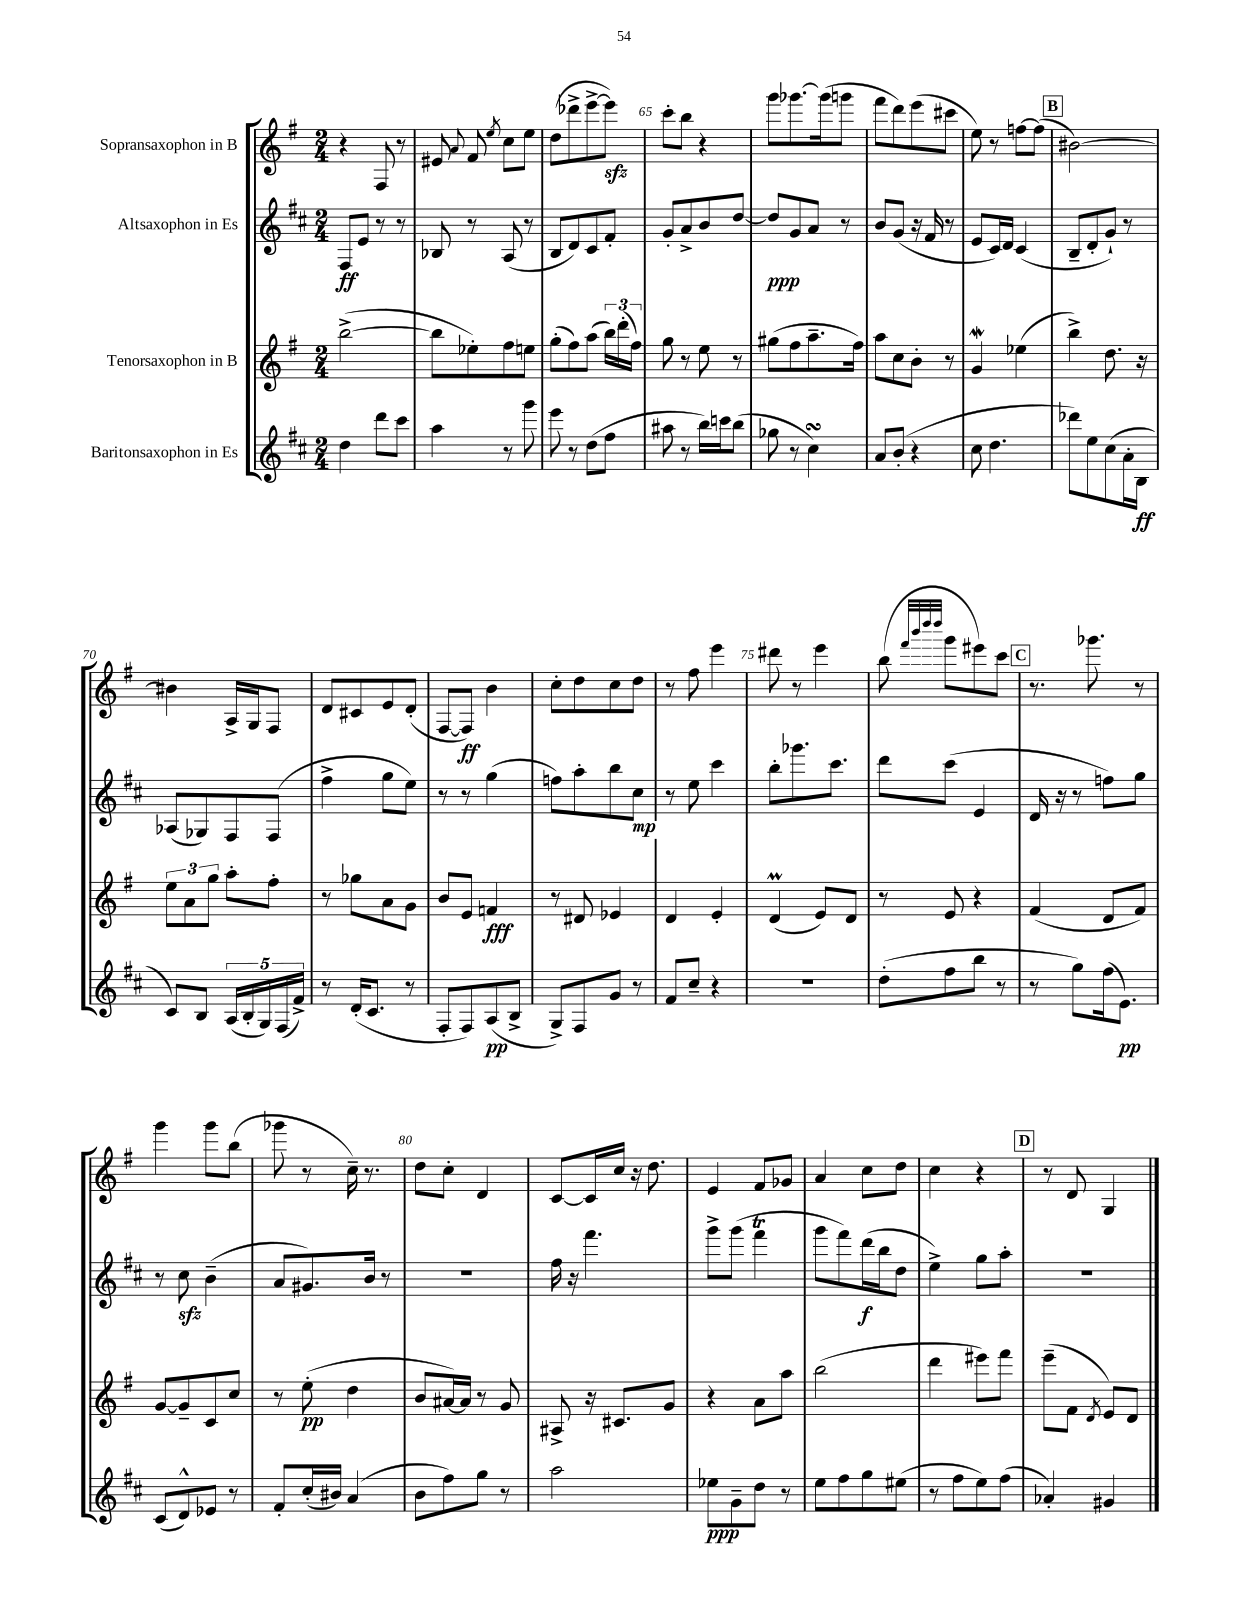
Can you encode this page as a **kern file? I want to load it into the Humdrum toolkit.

**kern	**dynam	**kern	**dynam	**kern	**dynam	**kern	**dynam
*part4	*part4	*part3	*part3	*part2	*part2	*part1	*part1
*staff4	*staff4	*staff3	*staff3	*staff2	*staff2	*staff1	*staff1
*I"Baritonsaxophon in Es	*	*I"Tenorsaxophon in B	*	*I"Altsaxophon in Es	*	*I"Sopransaxophon in B	*
*clefG2	*	*clefG2	*	*clefG2	*	*clefG2	*
*k[f#c#]	*	*k[f#]	*	*k[f#c#]	*	*k[f#]	*
*M2/4	*	*M2/4	*	*M2/4	*	*M2/4	*
=62	=62	=62	=62	=62	=62	=62	=62
4dd\	.	([2bb^\	.	8F#/L	ff	4r	.
.	.	.	.	8e/J	.	.	.
8ddd\L	.	.	.	8r	.	8F#/	.
8ccc#\J	.	.	.	8r	.	8r	.
=63	=63	=63	=63	=63	=63	=63	=63
4aa\	.	8bb\L]	.	8B-X/	.	8e#X/	.
.	.	.	.	.	.	8qqa/	.
.	.	8ee-X'\)	.	8r	.	8f#/	.
.	.	.	.	.	.	8qee/	.
8r	.	8ff#\	.	(8A/	.	8cc\L	.
8ggg\	.	8een\J	.	8r	.	8ee\J	.
=64	=64	=64	=64	=64	=64	=64	=64
8eee\	.	(8gg'\L	.	8B/L	.	(8dd\L	.
8r	.	8ff#\)	.	8d/)	.	8ddd-X^\	.
(8dd\L	.	(8aa\J	.	8c#/	.	[8eee^\	.
8ff#\J	.	24bb\LL)	.	8f#'/J	.	8eeezz\J])	.
.	.	(24ddd'\	.	.	.	.	.
.	.	24ff#\JJ)	.	.	.	.	.
=65	=65	=65	=65	=65	=65	=65	=65
8aa#X\	.	8gg\	.	8g'/L	.	8ccc'\L	.
8r	.	8r	.	8a^/	.	8bb\J	.
16bb\LL)	.	8ee\	.	8b/	.	4r	.
16cccn\J	.	.	.	.	.	.	.
(8bb\J	.	8r	.	[8dd/J	.	.	.
=66	=66	=66	=66	=66	=66	=66	=66
8gg-X\	.	(8gg#X\L	.	8dd/L]	ppp	8ggg\L	.
8r	.	8ff#\	.	8g/	.	[8.ggg-X\	.
4cc#sSsS\)	.	8.aa~\	.	8a/J	.	.	.
.	.	.	.	.	.	(16ggg-\k]	.
.	.	.	.	8r	.	8gggn\J	.
.	.	16ff#\Jk)	.	.	.	.	.
=67	=67	=67	=67	=67	=67	=67	=67
8a/L	.	8aa\L	.	8b/L	.	8fff#\L	.
(8b'/J	.	8cc\	.	(8g/J	.	8ddd\)	.
4r	.	8b'\J	.	16r	.	(8eee\	.
.	.	.	.	16f#/	.	.	.
.	.	8r	.	8r	.	8ccc#X\J	.
=68	=68	=68	=68	=68	=68	=68	=68
8cc#\	.	4gw/	.	8e/L	.	8ee\)	.
4.dd\	.	.	.	16c#/L)	.	8r	.
.	.	.	.	16d/JJ	.	.	.
.	.	(4ee-X\	.	(4c#/	.	[8ffn\L	.
.	.	.	.	.	.	(8ff\J]	.
!!LO:REH:place=s1:t=B
=69	=69	=69	=69	=69	=69	=69	=69
8ddd-X\L)	.	4bb^\)	.	8B~/L	.	[2b#X\)	.
8ee\	.	.	.	8d'/	.	.	.
(8cc#\	.	8.dd\	.	8g`/J)	.	.	.
16a'\L	.	.	.	8r	.	.	.
16B\JJ	ff	16r	.	.	.	.	.
!!LO:LB:g=z
=70	=70	=70	=70	=70	=70	=70	=70
8c#/L)	.	12ee\L	.	(8A-X/L	.	4b#X\]	.
.	.	12a\	.	.	.	.	.
8B/J	.	.	.	8G-X/)	.	.	.
.	.	12gg\J	.	.	.	.	.
(20A/LL	.	8aa'\L	.	8F#/	.	16A^/LL	.
20B'/	.	.	.	.	.	.	.
.	.	.	.	.	.	16G/J	.
20G/)	.	.	.	.	.	.	.
.	.	8ff#'\J	.	(8F#/J	.	8F#/J	.
(20F#/	.	.	.	.	.	.	.
20f#^/JJ)	.	.	.	.	.	.	.
=71	=71	=71	=71	=71	=71	=71	=71
8r	.	8r	.	4ff#^\	.	8d/L	.
(16d'/KL	.	8gg-X\L	.	.	.	8c#X/	.
8.c#/J	.	.	.	.	.	.	.
.	.	8a\	.	8gg\L	.	8e/	.
8r	.	8g\J	.	8ee\J)	.	(8d'/J	.
=72	=72	=72	=72	=72	=72	=72	=72
8F#'/L	.	8b/L	.	8r	.	[8F#/L	.
8F#/)	.	8e/J	.	8r	.	8F#/J])	ff
(8A/	pp	4fn/	fff	(4gg\	.	4b\	.
8B^/J	.	.	.	.	.	.	.
=73	=73	=73	=73	=73	=73	=73	=73
8G^/L)	.	8r	.	8ffn\L)	.	8cc'\L	.
8F#/	.	8d#X/	.	8aa'\	.	8dd\	.
8g/J	.	4e-X/	.	8bb\	.	8cc\	.
8r	.	.	.	8cc#\J	mp	8dd\J	.
=74	=74	=74	=74	=74	=74	=74	=74
8f#/L	.	4d/	.	8r	.	8r	.
8cc#~/J	.	.	.	8ee\	.	8ff#\	.
4r	.	4e'/	.	4ccc#\	.	4eee\	.
=75	=75	=75	=75	=75	=75	=75	=75
2r	.	(4dM/	.	8bb'\L	.	8ddd#X\	.
.	.	.	.	8.ggg-X\	.	8r	.
.	.	8e/L)	.	.	.	4eee\	.
.	.	.	.	8.ccc#\J	.	.	.
.	.	8d/J	.	.	.	.	.
=76	=76	=76	=76	=76	=76	=76	=76
(8dd'\L	.	8r	.	8ddd\L	.	(8bb\	.
.	.	.	.	.	.	32qqfff#/LLL	.
.	.	.	.	.	.	32qqbbb/	.
.	.	.	.	.	.	32qqdddd/	.
.	.	.	.	.	.	32qqdddd/JJJ	.
8ff#\	.	8e/	.	(8ccc#\J	.	8ggg\L	.
8bb\J	.	4r	.	4e/	.	8eee#X\)	.
8r	.	.	.	.	.	8ccc\J	.
!!LO:REH:place=s1:t=C
=77	=77	=77	=77	=77	=77	=77	=77
8r	.	(4f#/	.	16d/	.	8.r	.
.	.	.	.	16r	.	.	.
8gg\L)	.	.	.	8r	.	.	.
.	.	.	.	.	.	8.ggg-X\	.
(16ff#\k	.	8d/L	.	8ffn\L)	.	.	.
8.e\J)	pp	.	.	.	.	.	.
.	.	8f#/J)	.	8gg\J	.	8r	.
!!LO:LB:g=z
=78	=78	=78	=78	=78	=78	=78	=78
(8c#/L	.	[8g/L	.	8r	.	4ggg\	.
8d^^/)	.	8g~/]	.	8cc#zz\	.	.	.
8e-X/J	.	8c/	.	(4b~\	.	8ggg\L	.
8r	.	8cc/J	.	.	.	(8bb\J	.
=79	=79	=79	=79	=79	=79	=79	=79
8f#'/L	.	8r	.	8a/L	.	8ggg-X\	.
(16cc#'/L	.	(8ee'\	pp	8.g#X/)	.	8r	.
16b#X/JJ)	.	.	.	.	.	.	.
(4a/	.	4dd\	.	.	.	16cc~\)	.
.	.	.	.	16b/Jk	.	8.r	.
.	.	.	.	8r	.	.	.
=80	=80	=80	=80	=80	=80	=80	=80
8b\L	.	8b/L	.	2r	.	8dd\L	.
8ff#\)	.	[16a#X/L)	.	.	.	8cc'\J	.
.	.	16a#/JJ]	.	.	.	.	.
8gg\J	.	8r	.	.	.	4d/	.
8r	.	8g/	.	.	.	.	.
=81	=81	=81	=81	=81	=81	=81	=81
2aa\	.	8A#X^/	.	16ff#\	.	[8c/L	.
.	.	.	.	16r	.	.	.
.	.	16r	.	4.fff#\	.	16c/L]	.
.	.	8.c#X/L	.	.	.	16cc/JJ	.
.	.	.	.	.	.	16r	.
.	.	.	.	.	.	8.dd\	.
.	.	8g/J	.	.	.	.	.
=82	=82	=82	=82	=82	=82	=82	=82
8ee-X\L	ppp	4r	.	8ggg^\L	.	4e/	.
8g~\	.	.	.	(8ggg\J	.	.	.
8dd\J	.	8a\L	.	4fff#t\	.	8f#/L	.
8r	.	8aa\J	.	.	.	8g-X/J	.
=83	=83	=83	=83	=83	=83	=83	=83
8ee\L	.	(2bb\	.	8ggg\L	.	4a/	.
8ff#\	.	.	.	8fff#\)	.	.	.
8gg\	.	.	.	(16ddd\L	f	8cc\L	.
.	.	.	.	16bb\J	.	.	.
(8ee#X\J	.	.	.	8dd\J	.	8dd\J	.
=84	=84	=84	=84	=84	=84	=84	=84
8r	.	4ddd\	.	4ee^\)	.	4cc\	.
8ff#\L	.	.	.	.	.	.	.
8ee\)	.	8eee#X\L)	.	8gg\L	.	4r	.
(8ff#\J	.	8fff#\J	.	8aa'\J	.	.	.
!!LO:REH:place=s1:t=D
=85	=85	=85	=85	=85	=85	=85	=85
4a-X'/)	.	(8eee~\L	.	2r	.	8r	.
.	.	8f#\J	.	.	.	8d/	.
.	.	8qd/	.	.	.	.	.
4g#X/	.	8e/L)	.	.	.	4G/	.
.	.	8d/J	.	.	.	.	.
==	==	==	==	==	==	==	==
*-	*-	*-	*-	*-	*-	*-	*-
